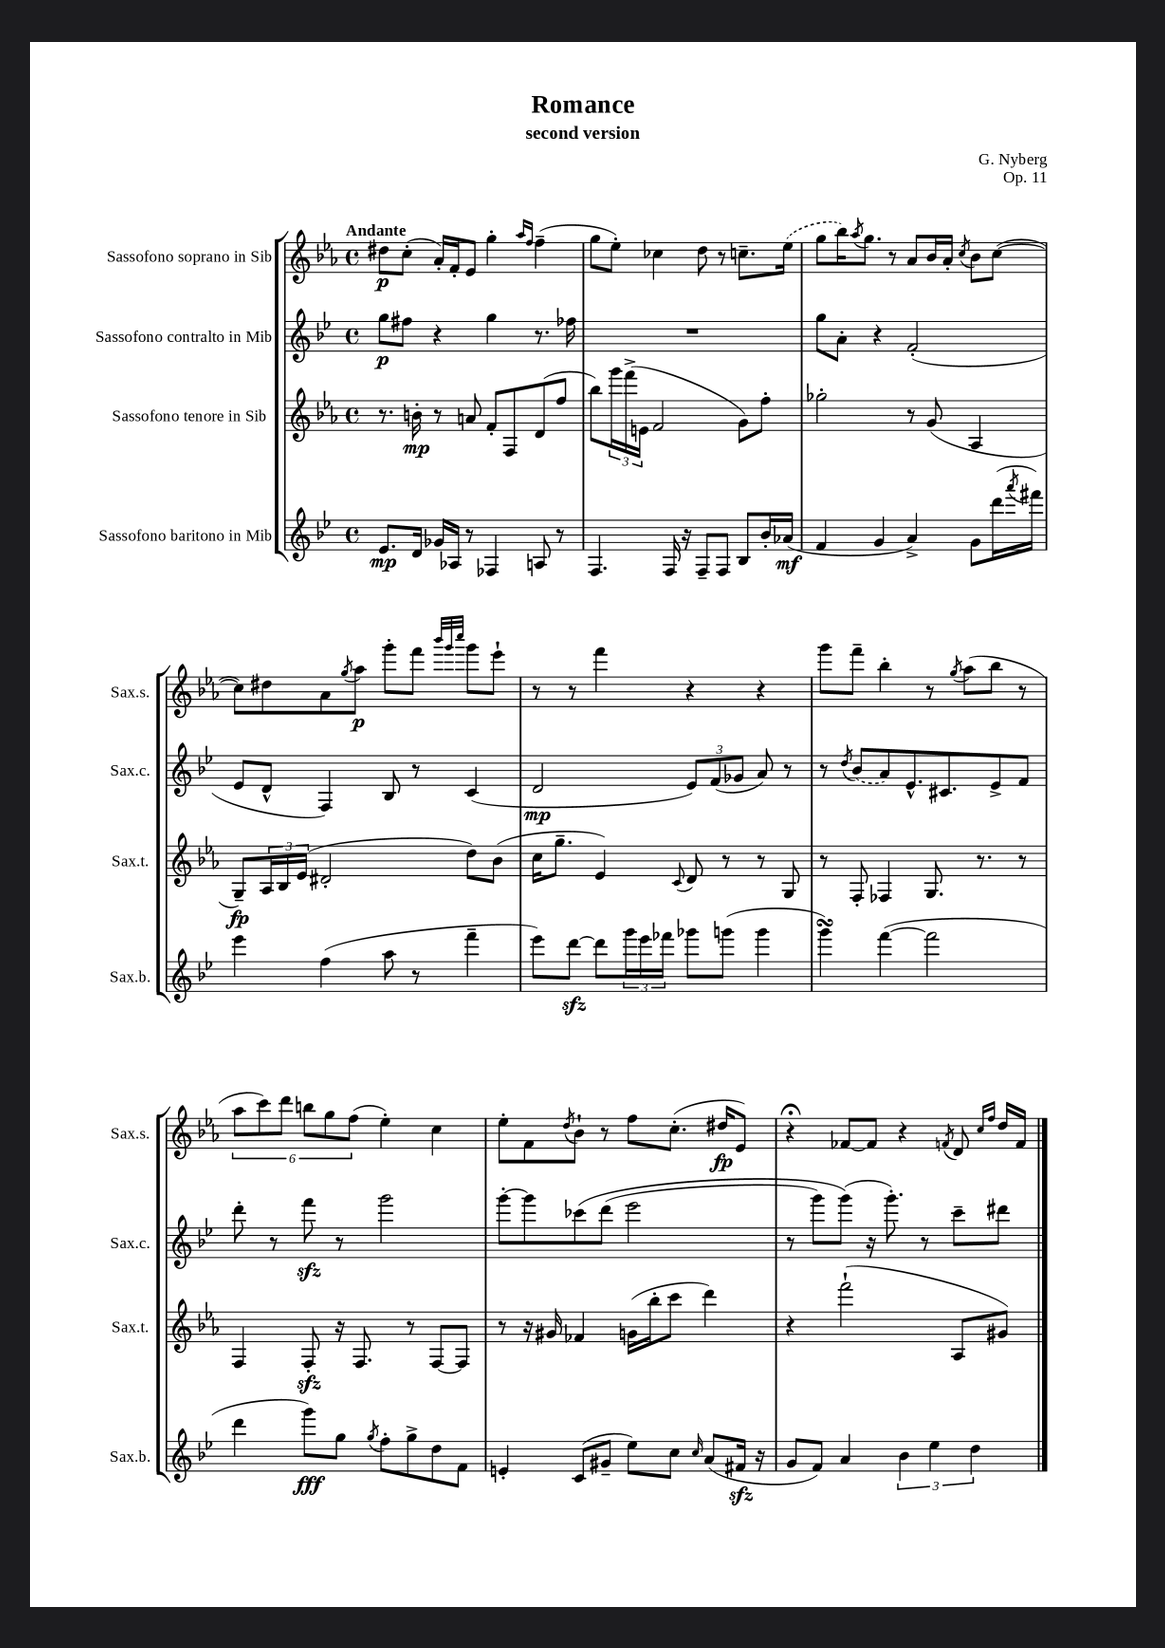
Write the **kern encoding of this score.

**kern	**dynam	**kern	**dynam	**kern	**dynam	**kern	**dynam
*part4	*part4	*part3	*part3	*part2	*part2	*part1	*part1
*staff4	*staff4	*staff3	*staff3	*staff2	*staff2	*staff1	*staff1
*I"Sassofono baritono in Mib	*	*I"Sassofono tenore in Sib	*	*I"Sassofono contralto in Mib	*	*I"Sassofono soprano in Sib	*
*I'Sax.b.	*	*I'Sax.t.	*	*I'Sax.c.	*	*I'Sax.s.	*
*clefG2	*	*clefG2	*	*clefG2	*	*clefG2	*
*k[b-e-]	*	*k[b-e-a-]	*	*k[b-e-]	*	*k[b-e-a-]	*
*M4/4	*	*M4/4	*	*M4/4	*	*M4/4	*
*met(c)	*	*met(c)	*	*met(c)	*	*met(c)	*
=1	=1	=1	=1	=1	=1	=1	=1
!	!	!	!	!	!	!LO:TX:a:B:t=Andante	!
8.e-/L	mp	8.r	.	8gg\L	p	8dd#X\L	p
.	.	.	.	8ff#X\J	.	(8cc'\J	.
16d/Jk	.	16bn'\	mp	.	.	.	.
16g-X/LL	.	8r	.	4r	.	16a-'/LL)	.
16A-X/JJ	.	.	.	.	.	16f'/J	.
8r	.	8an/	.	.	.	8e-/J	.
4F-X/	.	8f'/L	.	4gg\	.	4gg'\	.
.	.	8F/	.	.	.	.	.
.	.	.	.	.	.	16qqaa-/LL	.
.	.	.	.	.	.	16qqff/JJ	.
8An/	.	(8d/	.	8.r	.	(4ff~\	.
8r	.	8ff/J	.	.	.	.	.
.	.	.	.	16ff-X\	.	.	.
=2	=2	=2	=2	=2	=2	=2	=2
4.F/	.	8bb-\L)	.	1r	.	8gg\L	.
.	.	24ggg\L	.	.	.	8ee-'\J)	.
.	.	(24fff^\	.	.	.	.	.
.	.	24en\JJ	.	.	.	.	.
.	.	2f/	.	.	.	4cc-X\	.
16F/	.	.	.	.	.	.	.
16r	.	.	.	.	.	.	.
8F~/L	.	.	.	.	.	8dd\	.
8F/J	.	.	.	.	.	8r	.
8B-/L	.	8g\L)	.	.	.	8.ccn~\L	.
16b-'/L	.	8ff'\J	.	.	.	.	.
(16a-X/JJ	mf	.	.	.	.	(16ee-\Jk	.
=3	=3	=3	=3	=3	=3	=3	=3
4f/	.	2gg-X'\	.	8gg\L	.	8gg\L	.
.	.	.	.	8a'\J	.	16bb-\K)	.
.	.	.	.	.	.	8qaa-/	.
.	.	.	.	.	.	8.gg\J	.
4g/	.	.	.	4r	.	.	.
.	.	.	.	.	.	8r	.
4a^/)	.	8r	.	(2f'/	.	8a-/L	.
.	.	(8g/	.	.	.	16b-/L	.
.	.	.	.	.	.	16a-'/JJ	.
.	.	.	.	.	.	8qcc/	.
8g\L	.	4A-/	.	.	.	8b-\L	.
(16ddd\L	.	.	.	.	.	([8cc\J	.
8qaaa/	.	.	.	.	.	.	.
16fff#X\JJ)	.	.	.	.	.	.	.
!!LO:LB:g=z
=4	=4	=4	=4	=4	=4	=4	=4
4eee-\	.	8G~/L)	fp	8e-/L	.	8cc\L])	.
.	.	24A-/L	.	8d^^/J	.	8dd#X\	.
.	.	24B-/	.	.	.	.	.
.	.	(24e-/JJ	.	.	.	.	.
(4ff\	.	2d#X'/	.	4F/)	.	8a-\	.
.	.	.	.	.	.	8qgg/	.
.	.	.	.	.	.	8aa-\J	p
8aa\	.	.	.	8B-/	.	8ggg'\L	.
8r	.	.	.	8r	.	8fff\J	.
.	.	.	.	.	.	32qqbbb-/LLL	.
.	.	.	.	.	.	32qqggg/	.
.	.	.	.	.	.	32qqcccc/JJJ	.
4fff~\	.	8dd\L)	.	(4c/	.	8ggg\L	.
.	.	(8b-\J	.	.	.	8eee-`\J	.
=5	=5	=5	=5	=5	=5	=5	=5
8eee-\L)	.	16cc\KL	.	2d/	mp	8r	.
.	.	8.gg~\J	.	.	.	.	.
[8dddzz\J	.	.	.	.	.	8r	.
8ddd\L]	.	4e-/)	.	.	.	4fff\	.
24ggg\L	.	.	.	.	.	.	.
24eee-\	.	.	.	.	.	.	.
24fff-X\JJ	.	.	.	.	.	.	.
.	.	8qqc/	.	.	.	.	.
8ggg-X\L	.	8d/	.	12e-/L)	.	4r	.
.	.	.	.	(12f/	.	.	.
(8gggn\J	.	8r	.	.	.	.	.
.	.	.	.	12g-X/J	.	.	.
4ggg\	.	8r	.	8a/)	.	4r	.
.	.	8G/	.	8r	.	.	.
=6	=6	=6	=6	=6	=6	=6	=6
4gggsSSS\)	.	8r	.	8r	.	8ggg\L	.
.	.	.	.	8qdd/	.	.	.
.	.	8F'/	.	(8b-/L	.	8fff~\J	.
([4fff\	.	4F-X/	.	8a/)	.	4bb-'\	.
.	.	.	.	8.e-^^/	.	.	.
2fff\]	.	8.G/	.	.	.	8r	.
.	.	.	.	8.c#X/	.	.	.
.	.	.	.	.	.	8qgg/	.
.	.	.	.	.	.	(8aa-\L	.
.	.	8.r	.	.	.	.	.
.	.	.	.	8e-^/	.	8bb-\J	.
.	.	8r	.	8f/J	.	8r	.
!!LO:LB:g=z
=7	=7	=7	=7	=7	=7	=7	=7
4ddd\	.	4F/	.	8ddd'\	.	12aa-\L	.
.	.	.	.	.	.	12ccc\)	.
.	.	.	.	8r	.	.	.
.	.	.	.	.	.	12ddd\J	.
8ggg\L)	fff	8Fzz'/	.	8fffzz\	.	12bbn\L	.
.	.	.	.	.	.	12gg\	.
8gg\J	.	16r	.	8r	.	.	.
.	.	.	.	.	.	(12ff\J	.
.	.	8.F/	.	.	.	.	.
8qgg/	.	.	.	.	.	.	.
8ff'\L	.	.	.	2ggg\	.	4ee-'\)	.
8gg^\	.	8r	.	.	.	.	.
8dd\	.	[8F/L	.	.	.	4cc\	.
8f\J	.	8F/J]	.	.	.	.	.
=8	=8	=8	=8	=8	=8	=8	=8
4en'/	.	8r	.	[8ggg'\L	.	8ee-'\L	.
.	.	16r	.	8ggg\]	.	8f\	.
.	.	16g#X/	.	.	.	.	.
.	.	.	.	.	.	8qdd/	.
(8c/L	.	4f-X/	.	(8ccc-X\	.	8b-`\J	.
8g#X~/J	.	.	.	(8ddd\J	.	8r	.
8ee-\L)	.	(16gn\LL	.	2eee-\	.	8ff\L	.
.	.	16bb-'\J	.	.	.	.	.
8cc\J	.	8ccc\J	.	.	.	(8.cc'\J	.
16qqcc/	.	.	.	.	.	.	.
(8a/L	.	4ddd\)	.	.	.	.	.
.	.	.	.	.	.	16dd#X/KL	fp
16f#Xzz/Jk	.	.	.	.	.	8e-/J)	.
16r	.	.	.	.	.	.	.
=9	=9	=9	=9	=9	=9	=9	=9
8g/L	.	4r	.	8r	.	4r;<	.
8f/J)	.	.	.	8ggg\L)	.	.	.
4a/	.	(2fff`\	.	(8ggg\J)	.	[8f-X/L	.
.	.	.	.	16r	.	8f-/J]	.
.	.	.	.	8.ggg'\)	.	.	.
6b-\	.	.	.	.	.	4r	.
.	.	.	.	8r	.	.	.
6ee-\	.	.	.	.	.	.	.
.	.	.	.	.	.	8qfn/	.
.	.	8A-/L	.	8ccc~\L	.	8d/	.
6dd\	.	.	.	.	.	.	.
.	.	.	.	.	.	16qqcc/LL	.
.	.	.	.	.	.	16qqff/JJ	.
.	.	8g#X/J)	.	8ddd#X\J	.	16dd/LL	.
.	.	.	.	.	.	16f/JJ	.
==	==	==	==	==	==	==	==
*-	*-	*-	*-	*-	*-	*-	*-
